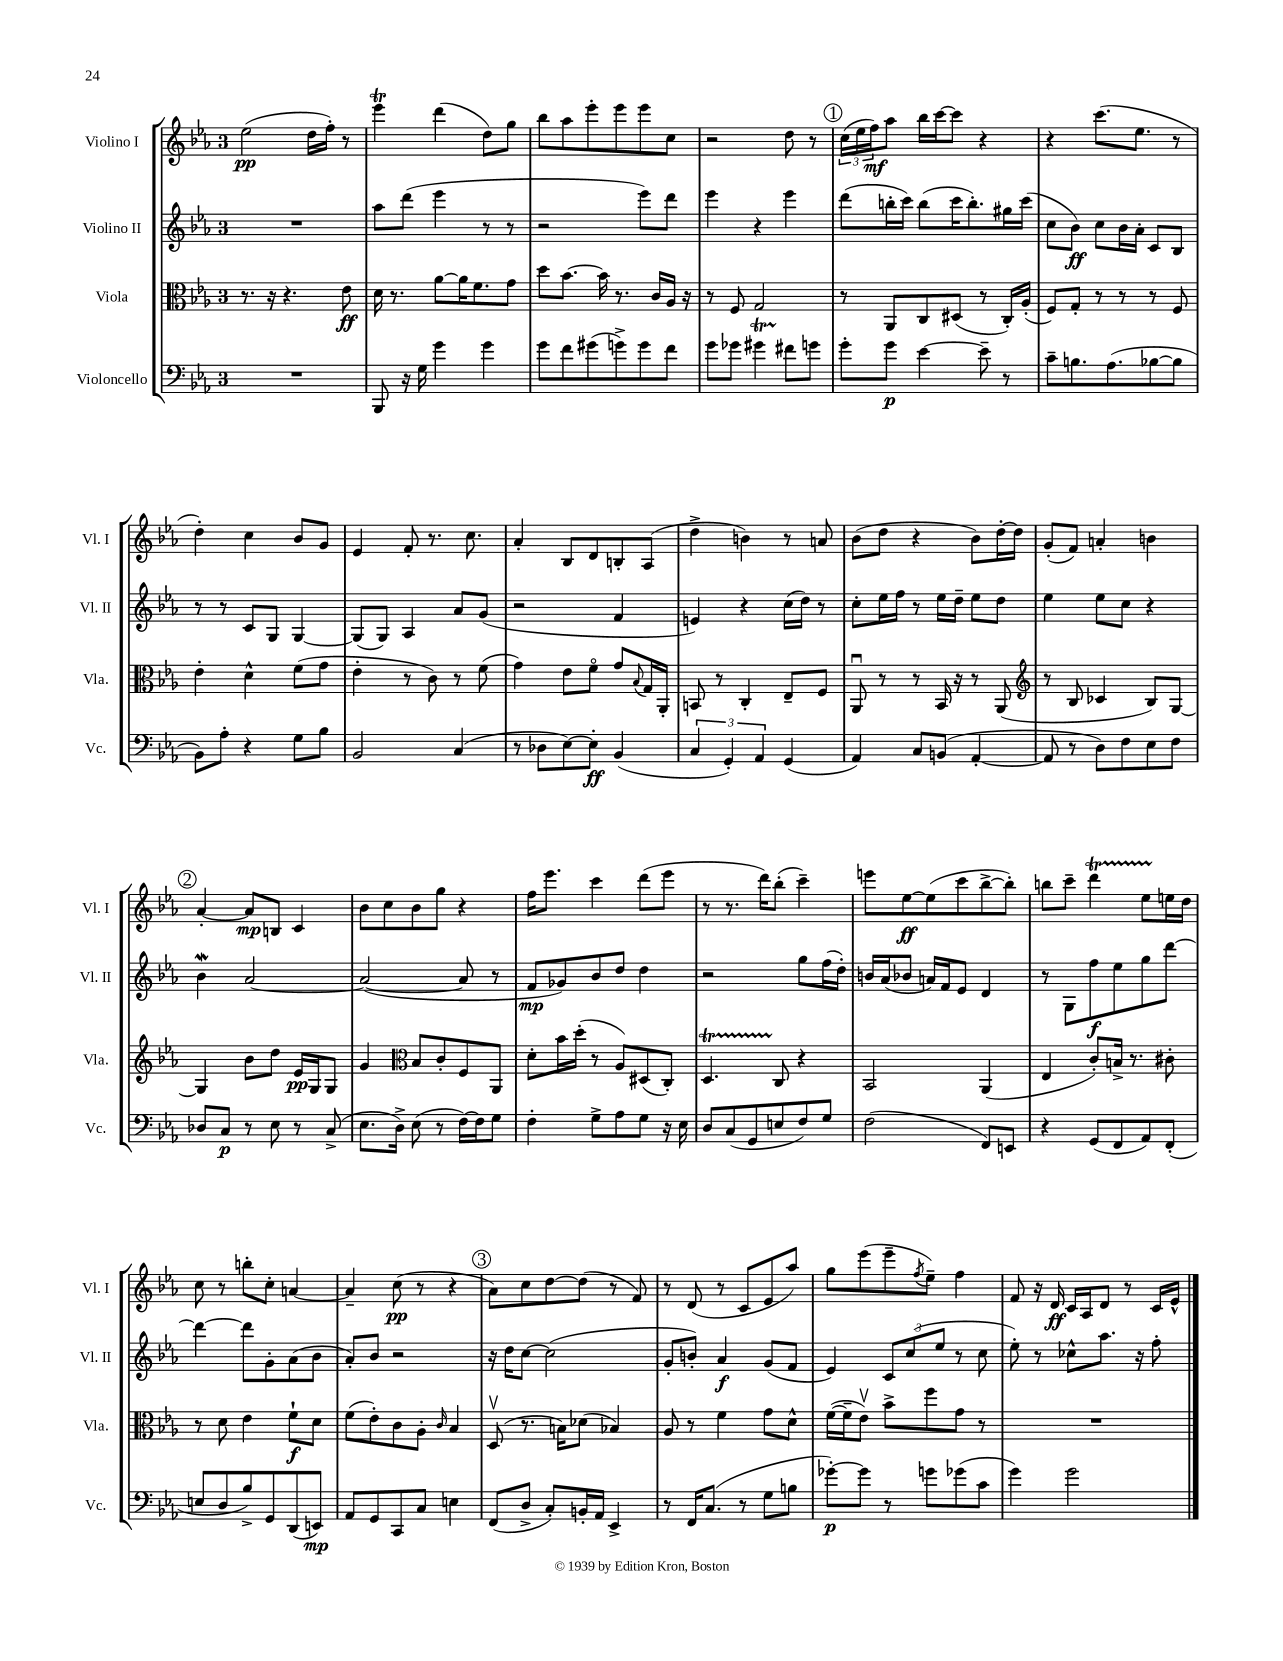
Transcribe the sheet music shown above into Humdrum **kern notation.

**kern	**dynam	**kern	**dynam	**kern	**dynam	**kern	**dynam
*part4	*part4	*part3	*part3	*part2	*part2	*part1	*part1
*staff4	*staff4	*staff3	*staff3	*staff2	*staff2	*staff1	*staff1
*I"Violoncello	*	*I"Viola	*	*I"Violino II	*	*I"Violino I	*
*I'Vc.	*	*I'Vla.	*	*I'Vl. II	*	*I'Vl. I	*
*clefF4	*	*clefC3	*	*clefG2	*	*clefG2	*
*k[b-e-a-]	*	*k[b-e-a-]	*	*k[b-e-a-]	*	*k[b-e-a-]	*
*M3/4	*	*M3/4	*	*M3/4	*	*M3/4	*
=1	=1	=1	=1	=1	=1	=1	=1
2.r	.	8.r	.	2.r	.	(2ee-\	pp
.	.	16r	.	.	.	.	.
.	.	4.r	.	.	.	.	.
.	.	.	.	.	.	16dd\LL	.
.	.	.	.	.	.	16ff'\JJ)	.
.	.	8e-\	ff	.	.	8r	.
=2	=2	=2	=2	=2	=2	=2	=2
8BBB-/	.	16d\	.	8aa-\L	.	4eee-T\	.
.	.	8.r	.	.	.	.	.
16r	.	.	.	(8ddd\J	.	.	.
16G\	.	.	.	.	.	.	.
4g\	.	[8a-\L	.	4eee-\	.	(4ddd\	.
.	.	16a-\K]	.	.	.	.	.
.	.	8.f\	.	.	.	.	.
4g\	.	.	.	8r	.	8dd\L)	.
.	.	8g\J	.	8r	.	8gg\J	.
=3	=3	=3	=3	=3	=3	=3	=3
8g\L	.	8dd\L	.	2r	.	8bb-\L	.
8f\	.	[8.b-\J	.	.	.	8aa-\	.
(8g#X\	.	.	.	.	.	8eee-'\	.
.	.	16b-\]	.	.	.	.	.
8gn^\)	.	8.r	.	.	.	8eee-\	.
8g\	.	.	.	8eee-\L)	.	8eee-\	.
.	.	16c/LL	.	.	.	.	.
8f\J	.	16A-/JJ	.	8ddd\J	.	8cc\J	.
.	.	16r	.	.	.	.	.
=4	=4	=4	=4	=4	=4	=4	=4
8g\L	.	8r	.	4eee-\	.	2r	.
8g-X\J	.	8F/	.	.	.	.	.
4g#Xt\	.	2G/	.	4r	.	.	.
8f#X\L	.	.	.	4eee-\	.	8dd\	.
8gn\J	.	.	.	.	.	8r	.
!!LO:REH:place=s1:t=1
=5	=5	=5	=5	=5	=5	=5	=5
8g'\L	.	8r	.	(8ddd\L	.	(24cc\LL	.
.	.	.	.	.	.	24ee-\	.
.	.	.	.	.	.	24ff\J)	mf
8g\J	p	8AA-/L	.	16bbn'\L	.	8aa-\J	.
.	.	.	.	16ccc\JJ)	.	.	.
[4e-\	.	8C/	.	(8bb\L	.	16bb-\LL	.
.	.	.	.	.	.	[16ccc\J	.
.	.	(8D#X/J	.	16ccc\K	.	8ccc\J]	.
.	.	.	.	8.bb'\)	.	.	.
8e-~\]	.	8r	.	.	.	4r	.
8r	.	16C'/LL)	.	16gg#X\L	.	.	.
.	.	(16A-'/JJ	.	(16ccc\JJ	.	.	.
=6	=6	=6	=6	=6	=6	=6	=6
8c~\L	.	8F/L)	.	8cc\L	.	4r	.
8.Bn\	.	8G'/J	.	8b-\J)	ff	.	.
.	.	8r	.	8cc\L	.	(8.ccc\L	.
(8.A-\	.	.	.	.	.	.	.
.	.	8r	.	16b-\L	.	.	.
.	.	.	.	16a-'\JJ	.	8.ee-\J	.
[8B-X\	.	8r	.	8c/L	.	.	.
8B-\J]	.	8F/	.	8B-/J	.	8r	.
!!LO:LB:g=z
=7	=7	=7	=7	=7	=7	=7	=7
8BB-\L)	.	4e-'\	.	8r	.	4dd'\)	.
8A-'\J	.	.	.	8r	.	.	.
4r	.	4d^^\	.	8c/L	.	4cc\	.
.	.	.	.	8G/J	.	.	.
8G\L	.	(8f\L	.	[4G/	.	8b-/L	.
8B-\J	.	8g\J	.	.	.	8g/J	.
=8	=8	=8	=8	=8	=8	=8	=8
2BB-/	.	4e-'\	.	(8G/L]	.	4e-/	.
.	.	.	.	8G/J)	.	.	.
.	.	8r	.	4A-/	.	8f'/	.
.	.	8c\)	.	.	.	8.r	.
(4C/	.	8r	.	8a-/L	.	.	.
.	.	.	.	.	.	8.cc\	.
.	.	(8f\	.	(8g/J	.	.	.
=9	=9	=9	=9	=9	=9	=9	=9
8r	.	4g\)	.	2r	.	4a-'/	.
8D-X\L	.	.	.	.	.	.	.
[8E-\)	.	8e-\L	.	.	.	8B-/L	.
8E-'\J]	ff	8f\J	.	.	.	8d/	.
(4BB-/	.	8g/L	.	4f/	.	8Bn'/	.
.	.	8qqB-/	.	.	.	.	.
.	.	16G/L	.	.	.	(8A-/J	.
.	.	16AA-'/JJ	.	.	.	.	.
=10	=10	=10	=10	=10	=10	=10	=10
6C/	.	8BBn/	.	4en/)	.	4dd^\	.
.	.	8r	.	.	.	.	.
6GG'/)	.	.	.	.	.	.	.
.	.	4C'/	.	4r	.	4bn\)	.
6AA-/	.	.	.	.	.	.	.
(4GG/	.	8E-~/L	.	(16cc\LL	.	8r	.
.	.	.	.	16dd\JJ)	.	.	.
.	.	8F/J	.	8r	.	8an/	.
=11	=11	=11	=11	=11	=11	=11	=11
4AA-/)	.	8AA-u/	.	8cc'\L	.	(8b-\L	.
.	.	8r	.	16ee-\L	.	8dd\J	.
.	.	.	.	16ff\JJ	.	.	.
8C/L	.	8r	.	8r	.	4r	.
(8BBn/J	.	16BB-/	.	16ee-\LL	.	.	.
.	.	16r	.	16dd~\JJ	.	.	.
[4AA-'/	.	8r	.	8ee-\L	.	8b-\L)	.
.	.	(8AA-/	.	8dd\J	.	[16dd'\L	.
.	.	.	.	.	.	16dd\JJ]	.
=12	=12	=12	=12	=12	=12	=12	=12
*	*	*clefG2	*	*	*	*	*
8AA-/]	.	8r	.	4ee-\	.	(8g'/L	.
8r	.	8B-/	.	.	.	8f/J)	.
8D\L)	.	4c-X/	.	8ee-\L	.	4an'/	.
8F\	.	.	.	8cc\J	.	.	.
8E-\	.	8B-/L)	.	4r	.	4bn\	.
8F\J	.	[8G/J	.	.	.	.	.
!!LO:LB:g=z
!!LO:REH:place=s1:t=2
=13	=13	=13	=13	=13	=13	=13	=13
8D-X/L	.	4G/]	.	4b-W\	.	[4a-'/	.
8C/J	p	.	.	.	.	.	.
8r	.	8b-\L	.	[2a-/	.	8a-/L]	mp
8E-\	.	8dd\J	.	.	.	8Bn/J	.
8r	.	16e-/LL	pp	.	.	4c/	.
.	.	16G/J	.	.	.	.	.
(8C^/	.	8G/J	.	.	.	.	.
=14	=14	=14	=14	=14	=14	=14	=14
8.E-\L	.	4g/	.	(2a-/_	.	8b-\L	.
.	.	.	.	.	.	8cc\	.
16D^\Jk)	.	.	.	.	.	.	.
*	*	*clefC3	*	*	*	*	*
(8E-\	.	8B-/L	.	.	.	8b-\	.
8r	.	8c'/	.	.	.	8gg\J	.
[16F\LL)	.	8F/	.	8a-/]	.	4r	.
16F\J]	.	.	.	.	.	.	.
8G\J	.	8AA-/J	.	8r	.	.	.
=15	=15	=15	=15	=15	=15	=15	=15
4F'\	.	8d'\L	.	8f/L	mp	16ff\KL	.
.	.	.	.	.	.	8.eee-\J	.
.	.	16b-\L	.	8g-X/)	.	.	.
.	.	(16dd'\JJ	.	.	.	.	.
8G^\L	.	8r	.	8b-/	.	4ccc\	.
8A-\	.	8A-/L)	.	8dd/J	.	.	.
8G\J	.	(8D#X/	.	4dd\	.	(8ddd\L	.
16r	.	8C'/J)	.	.	.	8eee-\J	.
16E-\	.	.	.	.	.	.	.
=16	=16	=16	=16	=16	=16	=16	=16
8D/L	.	4.Dt/	.	2r	.	8r	.
(8C/	.	.	.	.	.	8.r	.
8GG/	.	.	.	.	.	.	.
.	.	.	.	.	.	16ddd\KL)	.
8En/	.	8C/	.	.	.	(8bb-'\J	.
8F/)	.	4r	.	8gg\L	.	4ccc~\)	.
8G/J	.	.	.	(16ff\L	.	.	.
.	.	.	.	16dd'\JJ)	.	.	.
=17	=17	=17	=17	=17	=17	=17	=17
(2F\	.	2BB-/	.	16bn/LL	.	8eeen\L	.
.	.	.	.	(16a-/J	.	.	.
.	.	.	.	8b-X/J	.	[8ee-\	ff
.	.	.	.	16an/LL)	.	(8ee-\]	.
.	.	.	.	16f/J	.	.	.
.	.	.	.	8e-/J	.	8ccc\	.
8FF/L)	.	(4AA-/	.	4d/	.	[8bb-^\	.
8EEn/J	.	.	.	.	.	8bb-'\J])	.
=18	=18	=18	=18	=18	=18	=18	=18
4r	.	4E-/	.	8r	.	8bbn\L	.
.	.	.	.	8G\L	.	8ccc~\J	.
(8GG/L	.	8c'/L)	.	8ff\	f	4dddt\	.
8FF/	.	16Bn^/Jk	.	8ee-\	.	.	.
.	.	8.r	.	.	.	.	.
8AA-/)	.	.	.	8gg\	.	8ee-TTT\L	.
(8FF'/J	.	8c#X'\	.	[8ddd\J	.	16een\L	.
.	.	.	.	.	.	16dd\JJ	.
!!LO:LB:g=z
=19	=19	=19	=19	=19	=19	=19	=19
8En/L	.	8r	.	4ddd\_	.	8cc\	.
8D/	.	8d\	.	.	.	8r	.
8B-^/)	.	4e-\	.	8ddd\L]	.	8bbn'\L	.
8GG/	.	.	.	8g'\	.	8cc'\J	.
(8DD/	.	8f`\L	f	(8a-\	.	[4an/	.
8EEn/J)	mp	8d\J	.	8b-\J	.	.	.
=20	=20	=20	=20	=20	=20	=20	=20
8AA-/L	.	(8f\L	.	8a-'/L)	.	4a~/]	.
8GG/	.	8e-'\)	.	8b-/J	.	.	.
8CC/	.	8c\	.	2r	.	(8cc\	pp
8C/J	.	8A-'\J	.	.	.	8r	.
.	.	16qqc/	.	.	.	.	.
4En\	.	4B-/	.	.	.	4r	.
!!LO:REH:place=s1:t=3
=21	=21	=21	=21	=21	=21	=21	=21
(8FF/L	.	(8Dv/	.	16r	.	8a-\L)	.
.	.	.	.	16dd\KL	.	.	.
8D^/J	.	8.r	.	[8cc\J	.	8cc\	.
8C'/L)	.	.	.	(2cc\]	.	[8dd\	.
.	.	16Bn\KL)	.	.	.	.	.
16BBn'/L	.	(8d-X\J	.	.	.	(8dd\J]	.
16AA-/JJ	.	.	.	.	.	.	.
4EE-^/	.	4B-X/)	.	.	.	8r	.
.	.	.	.	.	.	8f/)	.
=22	=22	=22	=22	=22	=22	=22	=22
8r	.	8A-/	.	8g'/L	.	8r	.
16FF/KL	.	8r	.	8bn'/J)	.	(8d/	.
(8.C/J	.	.	.	.	.	.	.
.	.	4f\	.	4a-/	f	8r	.
8r	.	.	.	.	.	8c/L	.
8G\L	.	8g\L	.	(8g/L	.	8e-/	.
8Bn\J	.	8d^^\J	.	8f/J	.	8aa-/J)	.
=23	=23	=23	=23	=23	=23	=23	=23
[8g-X'\L)	p	([16f\LL	.	4e-/)	.	8gg\L	.
.	.	16f~\J]	.	.	.	.	.
8g-\J]	.	8e-v\J)	.	.	.	(8eee-\	.
8r	.	8b-^\L	.	12c/L	.	8eee-~\	.
.	.	.	.	(12cc/	.	.	.
.	.	.	.	.	.	8qff/	.
8gn\L	.	8ff\	.	.	.	8ee-~\J)	.
.	.	.	.	12ee-/J	.	.	.
(8g-X\	.	8g\J	.	8r	.	4ff\	.
8c\J	.	8r	.	8cc\	.	.	.
=24	=24	=24	=24	=24	=24	=24	=24
4g\)	.	2.r	.	8ee-'\)	.	8f/	.
.	.	.	.	8r	.	16r	.
.	.	.	.	.	.	16d/	ff
2g\	.	.	.	8cc-X^^\L	.	16c/LL	.
.	.	.	.	.	.	16A-/J	.
.	.	.	.	8.aa-\J	.	8d/J	.
.	.	.	.	.	.	8r	.
.	.	.	.	16r	.	.	.
.	.	.	.	8ff'\	.	16c/LL	.
.	.	.	.	.	.	16e-^^/JJ	.
==	==	==	==	==	==	==	==
*-	*-	*-	*-	*-	*-	*-	*-
